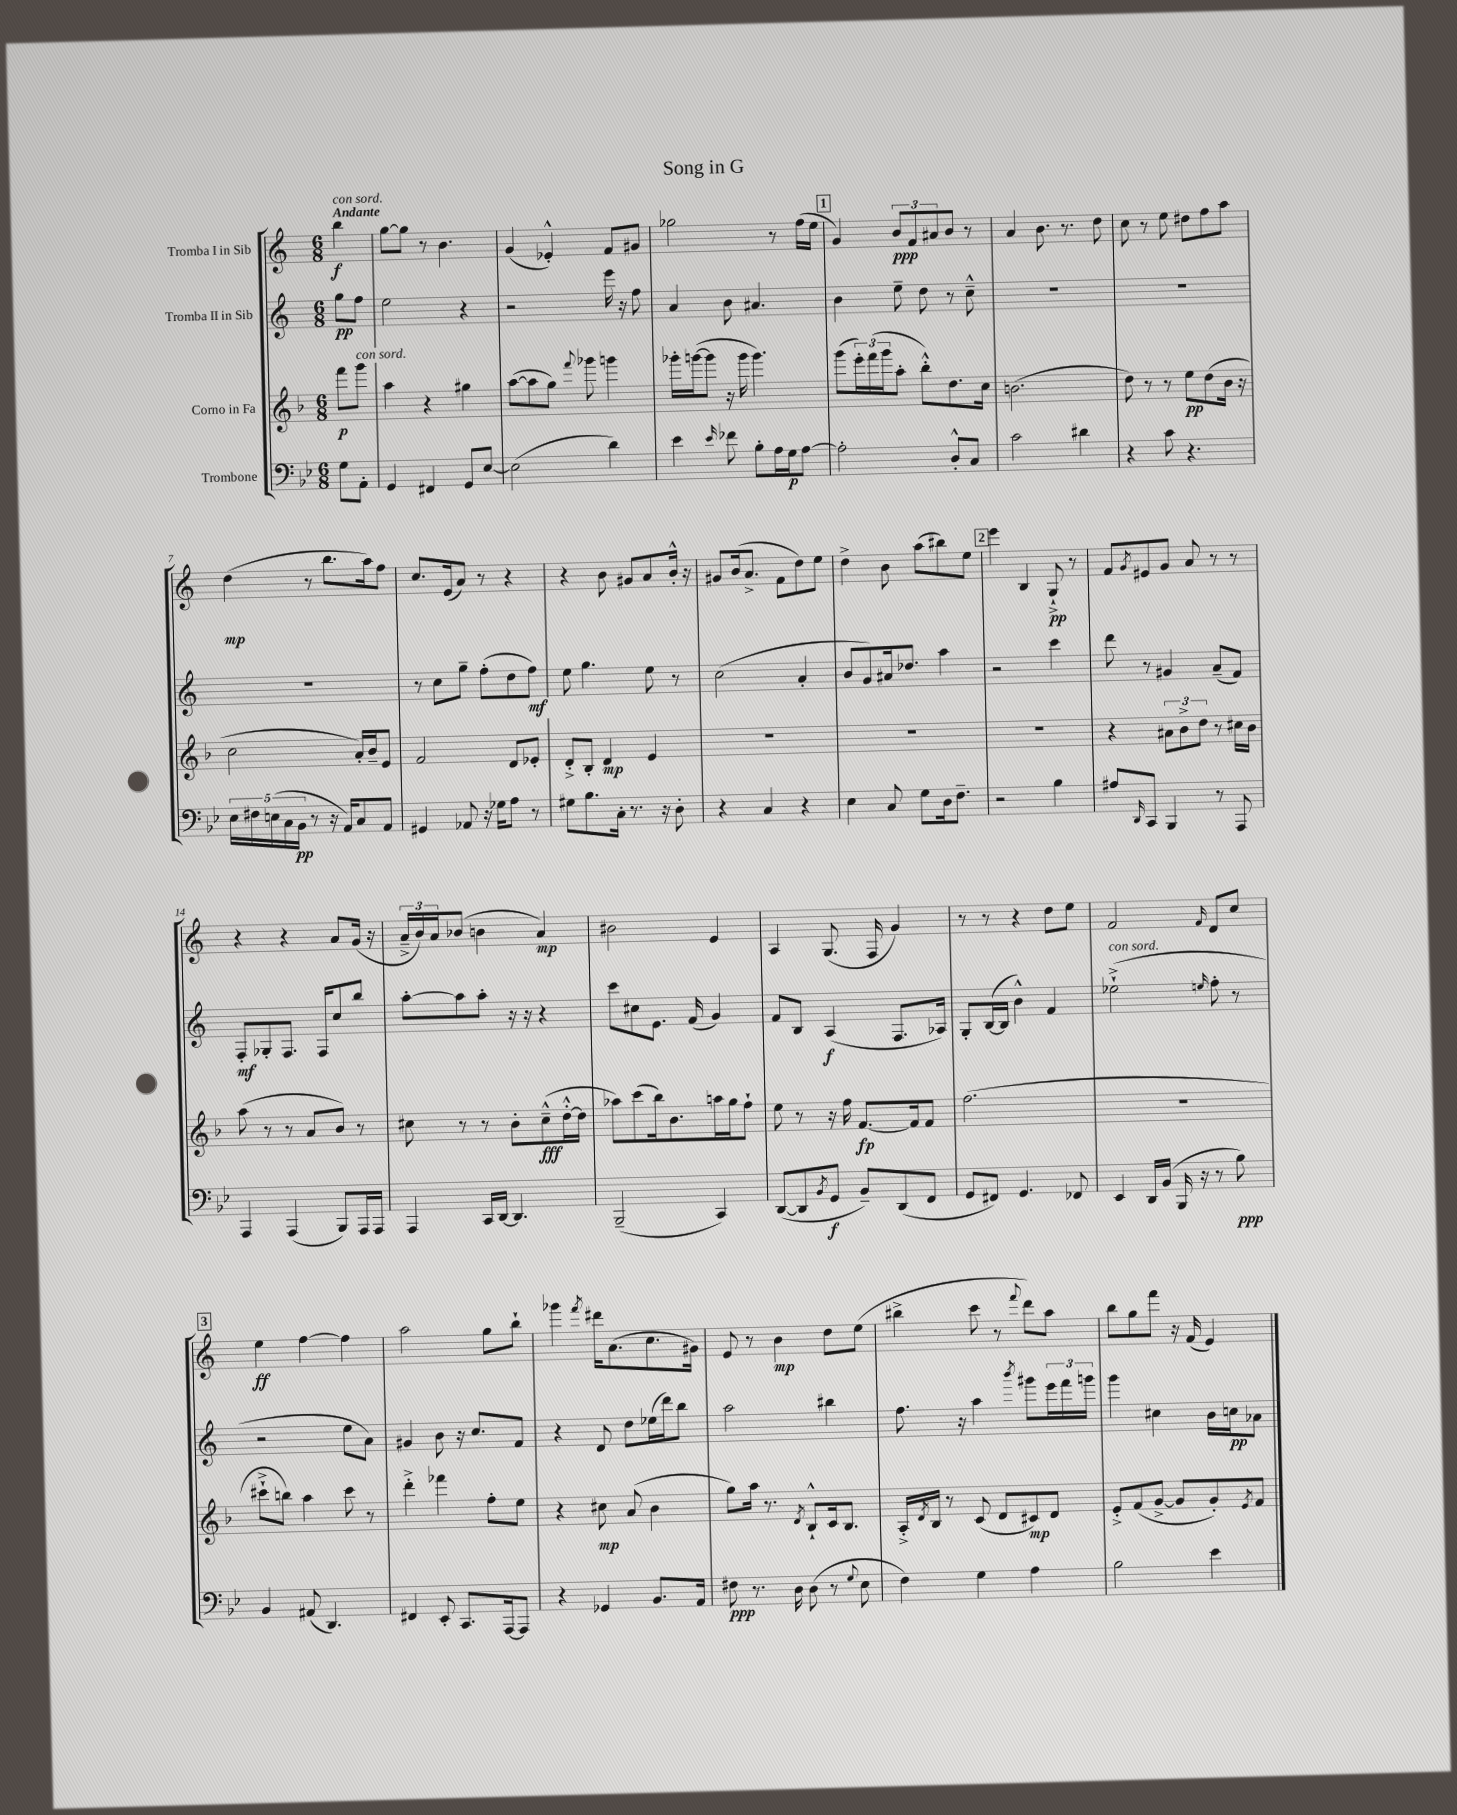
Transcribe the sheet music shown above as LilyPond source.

\header { title = "Song in G" }
<<
\new StaffGroup <<
\new Staff = "s0" \with { instrumentName = "Tromba I in Sib" } {
    \clef treble \key c \major \numericTimeSignature \time 6/8 \partial 4 \tempo "Andante"
    b''4\f^\markup { \italic "con sord." } |
    g''8~ g''8 r8 b'4. |
    g'4( ees'4-.-^) f'8 gis'8 |
    ges''2 r8 f''16( e''16 |
    \mark \markup { \box "1" } g'4) \tuplet 3/2 { b'8\ppp f'8 ais'8 } b'8 r8 |
    a'4 b'8. r8. d''8 |
    c''8 r8 e''8 dis''8 f''8 a''8 |
    d''4\mp( r8 b''8. a''16) f''8 |
    c''8. e'16( a'8) r8 r4 |
    r4 b'8 gis'8 a'8 b'16-.-^ r16 |
    gis'8 b'16( a'8.-> f'8 d''8) e''8 |
    d''4-> b'8 a''8( bis''8) e''8 |
    \mark \markup { \box "2" } e'''4 b4 g8-!->\pp r8 |
    f'8 \acciaccatura { g'8 } eis'8 g'8 a'8 r8 r8 |
    r4 r4 a'8 g'16( r16 |
    \tuplet 3/2 { a'16---> b'16) a'16 } bes'8( b'4 a'4\mp) |
    bis'2 e'4 |
    a4 g8.( f16 g'4) |
    r8 r8 r4 d''8 e''8 |
    f'2 \grace { f'16 } d'8 c''8 |
    \mark \markup { \box "3" } e''4\ff f''4~ f''4 |
    a''2 g''8 b''8-! |
    ges'''4 \acciaccatura { f'''8 } dis'''16 a'8.( c''8. gis'16) |
    e'8 r8 b'4\mp d''8 e''8( |
    bis''4-> c'''8 r8 \appoggiatura { f'''8 } d'''8) a''8 |
    b''8 g''8 f'''8 r16 f'16( e'4) \bar "|." |
}
\new Staff = "s1" \with { instrumentName = "Tromba II in Sib" } {
    \clef treble \key c \major \numericTimeSignature \time 6/8 \partial 4
    g''8\pp f''8 |
    e''2 r4 |
    r2 e'''16 r16 f''8 |
    a'4 b'8 ais'4. |
    \mark \markup { \box "1" } b'4 e''8-- d''8 r8 c''8---^ |
    R2. |
    R2. |
    R2. |
    r8 c''8 g''8-- f''8-.( d''8 f''8\mf) |
    e''8 g''4. e''8 r8 |
    c''2( a'4-. |
    b'8 g'8) ais'16 des''8. a''4 |
    \mark \markup { \box "2" } r2 c'''4 |
    d'''8 r8 gis'4 a'8--( f'8) |
    f8-.\mf ges8-. f8. f16 c''8 b''8 |
    a''8~-. a''8 a''8-. r16 r16 r4 |
    c'''8 cis''8 e'8. f'16( g'4) |
    f'8 b8 a4\f( f8. aes16) |
    g8-. b16~( b16 b'4-^) f'4 |
    ees''2-!->^\markup { \italic "con sord." }( \grace { e''16 } f''8-. r8 |
    \mark \markup { \box "3" } r2 e''8 a'8) |
    gis'4 b'8 r16 c''8. f'8 |
    r4 d'8 d''8 ees''16( d'''16) b''8 |
    a''2 bis''4 |
    f''8. r16 a''4 \acciaccatura { b'''8 } gis'''8 \tuplet 3/2 { e'''16 f'''16 g'''16 } |
    g'''4 cis''4 b'16 c''16\pp aes'8 \bar "|." |
}
\new Staff = "s2" \with { instrumentName = "Corno in Fa" } {
    \clef treble \key f \major \numericTimeSignature \time 6/8 \partial 4
    f'''8\p g'''8^\markup { \italic "con sord." } |
    a''4 r4 gis''4 |
    a''8~( a''8 g''8) \appoggiatura { f'''8 } ges'''8 g'''4 |
    ges'''16-. g'''16~( g'''8 r16 g'''16 g'''4.) |
    \mark \markup { \box "1" } g'''8( \tuplet 3/2 { e'''16-.) f'''16( g'''16 } a''8-. bes''8-.-^) d''8. c''16 |
    b'2.( |
    d''8) r8 r8 e''8\pp d''8( bes'16 r16 |
    c''2 a'16-.) bes'16-- e'8 |
    f'2 d'8 ees'8-. |
    d'8-.-> bes8-. d'4\mp e'4 |
    R2. |
    R2. |
    \mark \markup { \box "2" } R2. |
    r4 \tuplet 3/2 { ais'8 bes'8-> d''8 } r8 cis''16 bes'16 |
    a''8( r8 r8 a'8 bes'8) r8 |
    cis''8 r8 r8 bes'8-. cis''8---^\fff( d''16~-.-^ d''16 |
    aes''8) c'''8( bes''16) bes'8. a''16 g''16 f''8-! |
    e''8 r8 r16 f''16 f'8.~\fp f'16 f'8 |
    f''2.( |
    R2. |
    \mark \markup { \box "3" } cis'''8-!-> b''8) a''4 cis'''8 r8 |
    d'''4-.-> fes'''4 f''8-. e''8 |
    r4 cis''8\mp a'8( bes'4 |
    g''8) a''16 r8. \acciaccatura { d'8 } bes8-!-^ c'16 bes8. |
    a16-.-> \acciaccatura { d'8 } bes16 r8 c'8( d'8 cis'8\mp) d'8 |
    e'8-.-> f'8( g'8~-> g'8 g'8-.) \acciaccatura { e'8 } f'8 \bar "|." |
}
\new Staff = "s3" \with { instrumentName = "Trombone" } {
    \clef bass \key bes \major \numericTimeSignature \time 6/8 \partial 4
    g8 a,8-. |
    g,4 fis,4 g,8 ees8~ |
    ees2( d'4) |
    ees'4 \grace { ees'16 } fes'8 bes8-. a16 g16\p a8~ |
    \mark \markup { \box "1" } a2-. d8-.-^ c8 |
    c'2 dis'4 |
    r4 c'8 r4. |
    \tuplet 5/4 { ees16 fis16 e16( c16 bes,16\pp } r8 r16 a,16) c8 a,8 |
    gis,4 aes,8 r16 ges16 a8 r8 |
    gis8 bes8. c16-. r8. r16 d8-. |
    r4 c4 r4 |
    ees4 c8 g8 d16 f8.-- |
    \mark \markup { \box "2" } r2 bes4 |
    ais8 \grace { d,16 } c,8 bes,,4 r8 a,,8 |
    a,,4 a,,4( bes,,8) a,,16 a,,16 |
    a,,4 c,16 d,16~ d,4. |
    bes,,2--( c,4) |
    d,8~( d,8 \acciaccatura { bes,8 } g,8\f bes,8--) d,8( f,8 |
    g,8 fis,8) g,4. fes,8 |
    ees,4 d,16 bes,16( bes,,16 r16 r8 bes8\ppp) |
    \mark \markup { \box "3" } bes,4 ais,8( d,4.) |
    fis,4 ees,8-. c,8. a,,16~ a,,8 |
    r4 ges,4 bes,8. a,16 |
    fis8\ppp r8. d16 d8( r8 \appoggiatura { g8 } ees8 |
    f4) g4 a4 |
    bes2 ees'4 \bar "|." |
}
>>
>>
